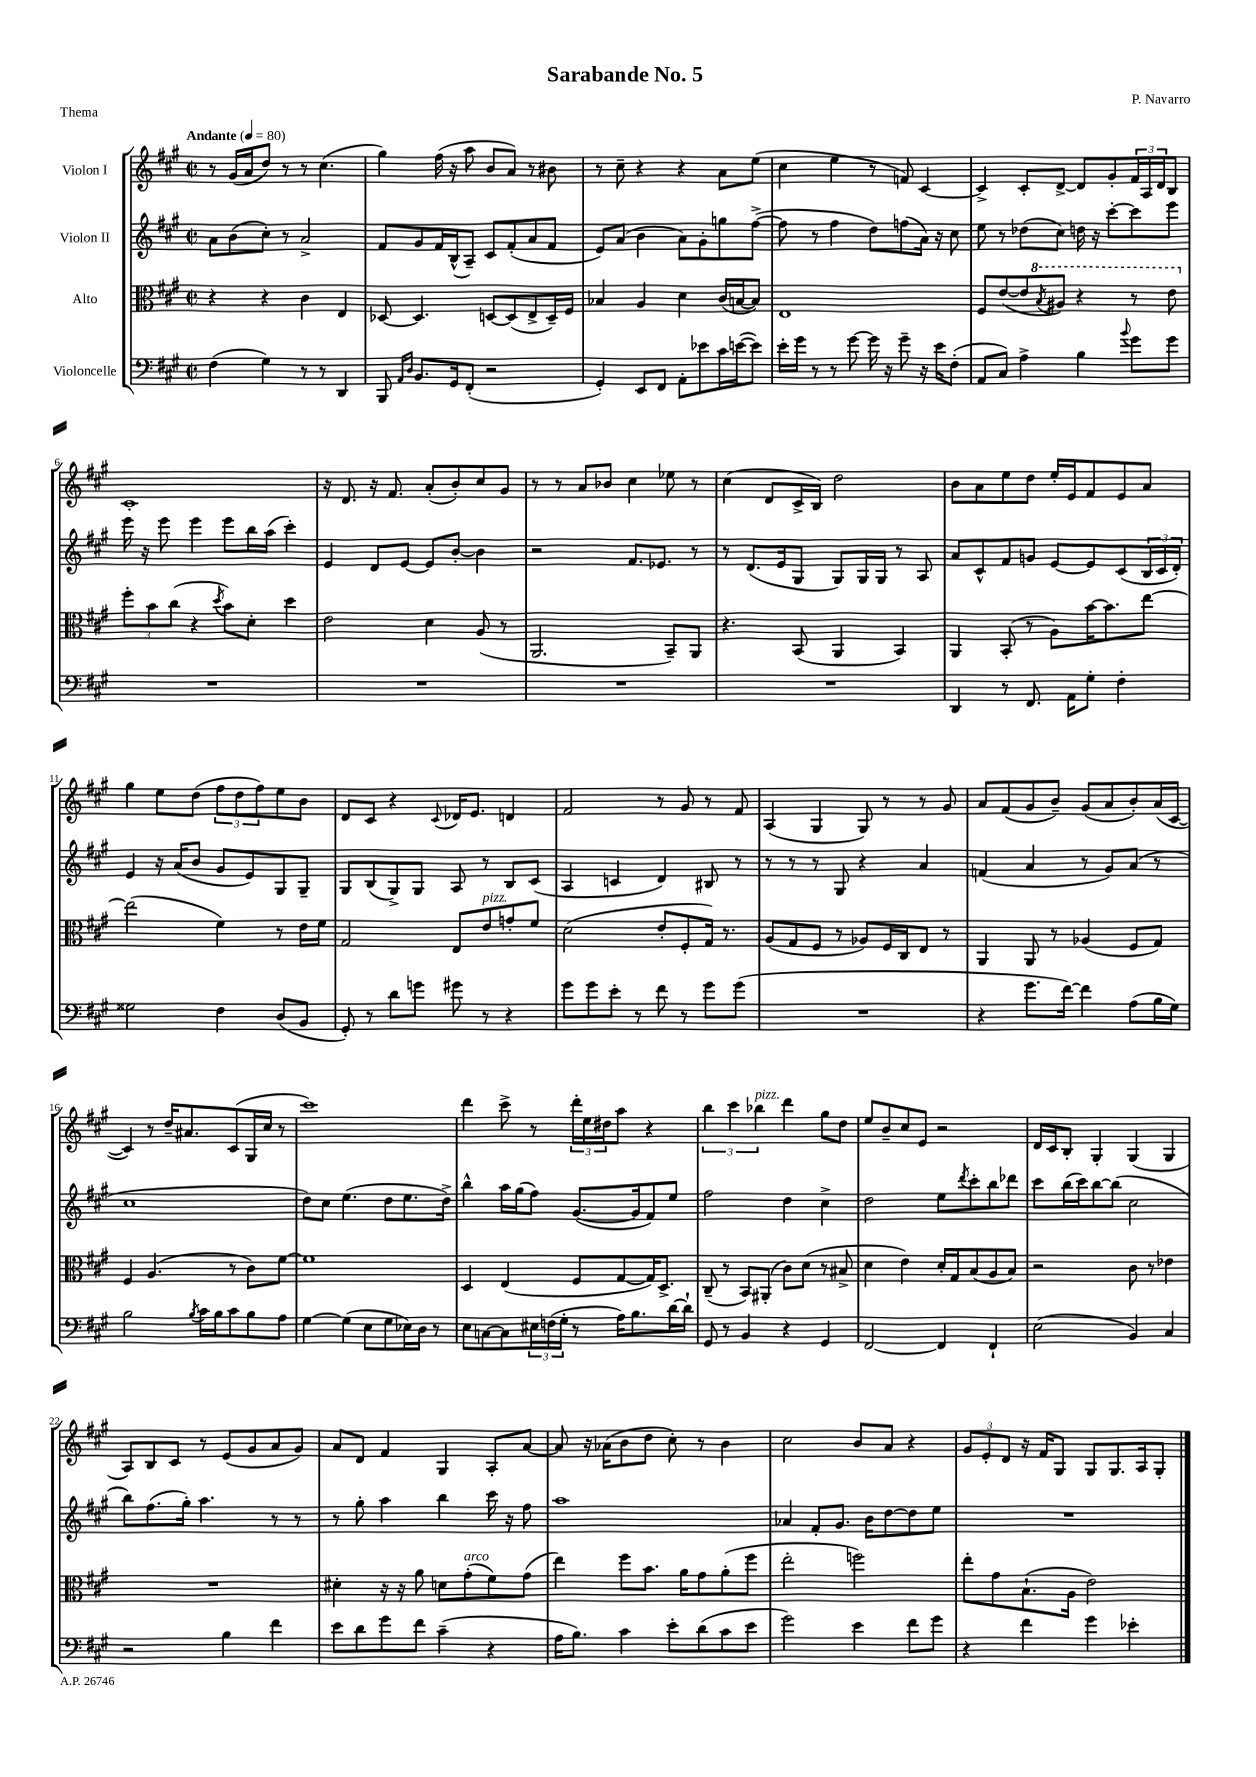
\header { title = "Sarabande No. 5" composer = "P. Navarro" piece = "Thema" }
<<
\new StaffGroup <<
\new Staff = "s0" \with { instrumentName = "Violon I" } {
    \clef treble \key a \major \defaultTimeSignature \time 2/2 \tempo "Andante" 4 = 80
    r8 gis'16( a'16 d''8) r8 r8 cis''4.( |
    gis''4) fis''16( r16 a''8 b'8 a'8) r8 bis'8 |
    r8 cis''8-- r4 r4 a'8 e''8( |
    cis''4 e''4 r8 f'8) cis'4~ |
    cis'4-> cis'8-. d'8~-> d'8 gis'8-. \tuplet 3/2 { fis'16 a16 d'16 } b8 |
    cis'1-. |
    r16 d'8. r16 fis'8. a'8-.( b'8-.) cis''8 gis'8 |
    r8 r8 a'8 bes'8 cis''4 ees''8 r8 |
    cis''4( d'8 cis'16-> b16) d''2 |
    b'8 a'8 e''8 d''8 e''16-. e'16 fis'8 e'8 a'8 |
    gis''4 e''8 d''8( \tuplet 3/2 { fis''8 d''8 fis''8) } e''8 b'8 |
    d'8 cis'8 r4 \appoggiatura { cis'8 } des'16 e'8. d'4 |
    fis'2 r8 gis'8 r8 fis'8 |
    a4( gis4 gis8) r8 r8 gis'8 |
    a'8 fis'8( gis'8 b'8--) gis'8( a'8 b'8-.) a'16( cis'16~ |
    cis'4) r8 d''16-- ais'8. cis'8( gis16 cis''16 r8 |
    cis'''1) |
    d'''4 cis'''8-> r8 \tuplet 3/2 { d'''16-. e''16 dis''16 } a''8 r4 |
    \tuplet 3/2 { b''4 cis'''4 bes''4^\markup { \italic "pizz." } } d'''4 gis''8 d''8 |
    e''8 b'8-- cis''8 e'8 r2 |
    d'16 cis'16 b8-. gis4-. gis4( gis4 |
    a8) b8 cis'8 r8 e'8( gis'8 a'8 gis'8) |
    a'8 d'8 fis'4 gis4 a8-. a'8~ |
    a'8 r16 aes'16( b'8 d''8 cis''8-.) r8 b'4 |
    cis''2 b'8 a'8 r4 |
    \tuplet 3/2 { gis'8 e'8-. d'8 } r16 fis'16 gis8 gis8 gis8. a16 gis8-. \bar "|." |
}
\new Staff = "s1" \with { instrumentName = "Violon II" } {
    \clef treble \key a \major \defaultTimeSignature \time 2/2
    a'8 b'8( cis''8-.) r8 a'2-> |
    fis'8 gis'8 fis'16 b16-^( a8--) cis'8 fis'8-.( a'8 fis'8 |
    e'8) a'8( b'4 a'8) gis'8-. g''8 fis''8~->( |
    fis''8 r8 fis''4 d''8) f''8( a'16) r16 cis''8 |
    e''8 r8 des''8( cis''8) d''16 r16 cis'''8~-. cis'''8 e'''8 |
    e'''16 r16 e'''8 e'''4 e'''8 b''16 a''16( cis'''4-.) |
    e'4 d'8 e'8~ e'8 b'8~-. b'4 |
    r2 fis'8. ees'8. r8 |
    r8 d'8.( e'16 gis8 gis8) gis16 gis16 r8 a8 |
    a'8 cis'8-^ fis'8 g'8 e'8~ e'8 cis'8( \tuplet 3/2 { b16 cis'16 d'16-.) } |
    e'4 r16 a'16( b'8 gis'8 e'8) gis8 gis8-- |
    gis8 b8( gis8->) gis8 a8 r8 b8 cis'8( |
    a4 c'4 d'4) bis8 r8 |
    r8 r8 r8 gis8 r4 a'4 |
    f'4( a'4 r8 gis'8) a'8( r8 |
    cis''1 |
    d''8) cis''8 e''4.( d''8 e''8. d''16->) |
    b''4-^ a''16 gis''16( fis''8) gis'8.~( gis'16 fis'8) e''8 |
    fis''2 d''4 cis''4-> |
    d''2 e''8 \acciaccatura { d'''8 } cis'''8-. b''8 des'''8 |
    cis'''8 b''16( cis'''16) b''8~ b''8( cis''2 |
    b''8) fis''8.( gis''16-.) a''4. r8 r8 |
    r8 gis''8-. a''4 b''4 cis'''16 r16 fis''8 |
    a''1 |
    aes'4 fis'8-. gis'8. b'16 d''8~ d''8 e''8 |
    R1 \bar "|." |
}
\new Staff = "s2" \with { instrumentName = "Alto" } {
    \clef alto \key a \major \defaultTimeSignature \time 2/2
    r4 r4 cis'4 e4 |
    des8~ des4. d8~ d8( e8-> d16--) fis16 |
    bes4 a4 d'4 cis'16( b16~ b8) |
    e1 |
    fis8 e'8~( e'8 \ottava #1 \acciaccatura { b'8 } ais'8) r4 r8 e''8 \ottava #0 |
    \tuplet 3/2 { fis''8-. b'8 cis''8( } r4 \acciaccatura { d''8 } b'8) d'8-. d''4 |
    e'2 d'4 a8( r8 |
    a,2. b,8--) a,8 |
    r4. b,8( a,4 b,4) |
    a,4 b,8-.( r8 a8) b'16~ b'8. e''8~ |
    e''2( fis'4) r8 e'16 fis'16 |
    gis2 e8 e'8^\markup { \italic "pizz." } g'8-. fis'8 |
    d'2( e'8-. fis8-. gis16) r8. |
    a8( gis8 fis8 r8 aes8) fis16 cis16 e8 r8 |
    a,4 a,8 r8 aes4( fis8 gis8) |
    fis4 a4.( r8 cis'8) fis'8~ |
    fis'1 |
    d4 e4( fis8 gis8~ gis16) d8.-> |
    cis8--( r8 b,8) ais,8-.( cis'8) d'8( r8 bis8-> |
    d'4 e'4) d'16-. gis16 b8( a8 b8) |
    r2 cis'8 r8 ees'4 |
    R1 |
    dis'4-. r16 r16 a'8 d'8 gis'8-.^\markup { \italic "arco" }( fis'8) gis'8( |
    e''4) fis''8 b'8. a'16 gis'8 a'8-.( fis''8 |
    e''2-. f''2) |
    e''8-. gis'8 b8.-!( a16 e'2) \bar "|." |
}
\new Staff = "s3" \with { instrumentName = "Violoncelle" } {
    \clef bass \key a \major \defaultTimeSignature \time 2/2
    fis4( gis4) r8 r8 d,4 |
    b,,8 \grace { a,16 d16 } b,8. gis,16 fis,8-.( r2 |
    gis,4-.) e,8 fis,8 a,8-. ees'8 cis'16 e'16~( e'8) |
    e'16-. gis'16 r8 r8 gis'8~ gis'16 r16 gis'8-- r16 e'16 fis8-.( |
    a,8 cis8) a4-> b4 \appoggiatura { b'8 } gis'8 gis'8 |
    R1 |
    R1 |
    R1 |
    R1 |
    d,4 r8 fis,8. a,16 gis8-. fis4-. |
    gisis2 fis4 d8( b,8 |
    gis,8-.) r8 d'8 g'8 gis'8 r8 r4 |
    gis'8 gis'8 e'8-. r8 fis'8 r8 gis'8 gis'8( |
    R1 |
    r4 gis'8. fis'16~) fis'4 a8( b16 gis16) |
    b2 \acciaccatura { b8 } cis'16 b16 cis'8 b8 a8 |
    gis4~ gis4( e8 gis8 ees16) d16 r8 |
    e8 c8~ c8 \tuplet 3/2 { eis16 f16( gis16-. } r8 a16) b8. d'16~ d'16-! |
    gis,8 r8 b,4 r4 gis,4 |
    fis,2~ fis,4 fis,4-! |
    e2( b,4) cis4 |
    r2 b4 fis'4 |
    e'8 d'8 gis'8 fis'8 cis'4--( r4 |
    a16 b8.) cis'4 e'8-. d'8( cis'8 e'8 |
    gis'2) e'4 fis'8 gis'8 |
    r4 fis'4 gis'4 ees'4-. \bar "|." |
}
>>
>>
